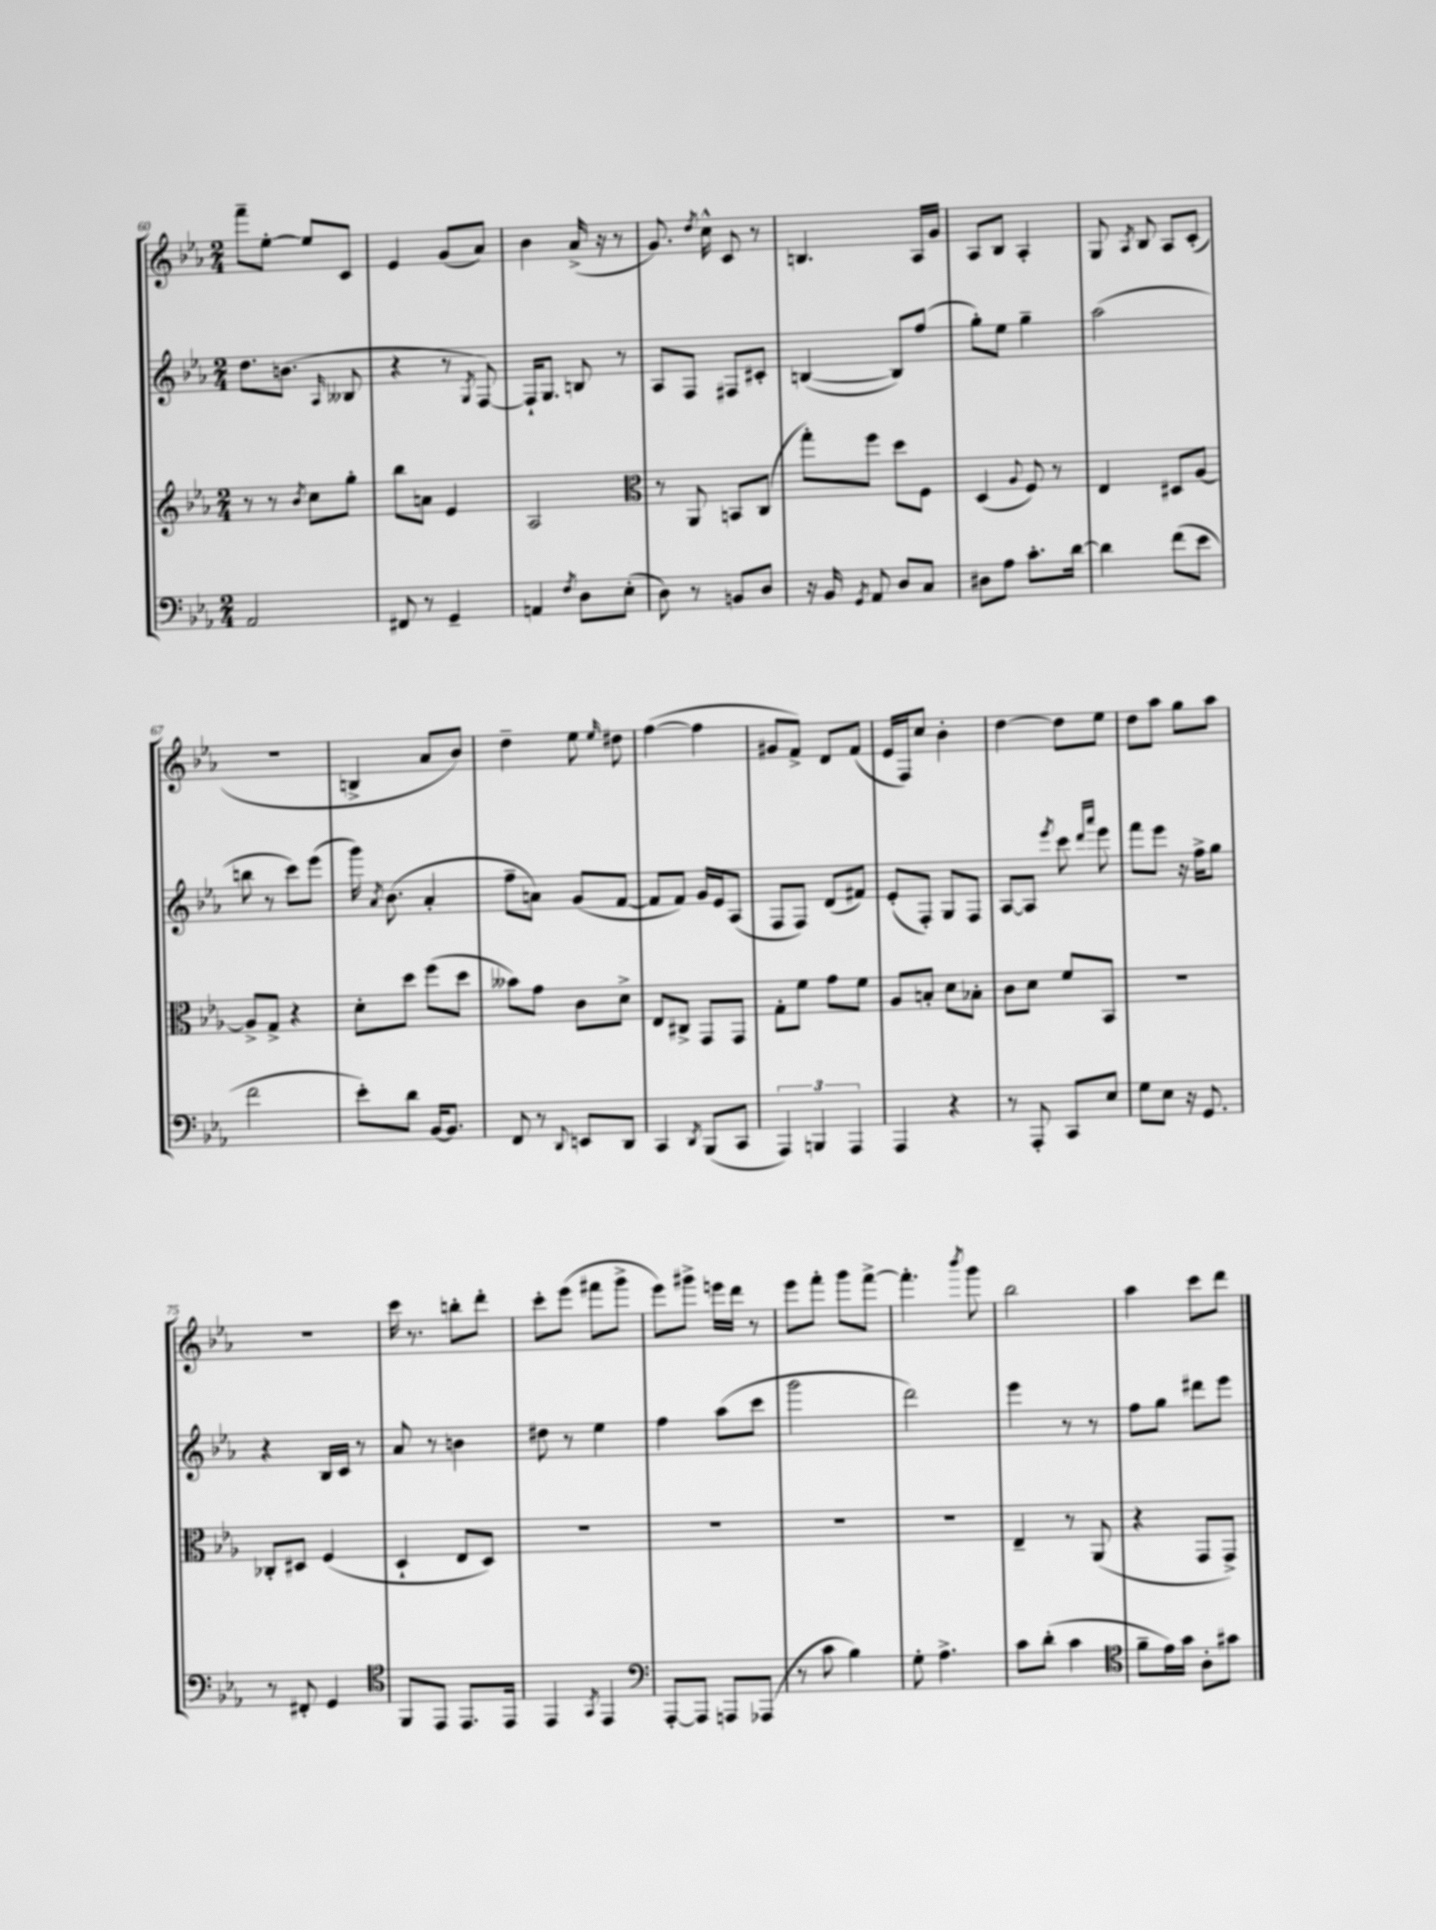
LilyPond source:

<<
\new StaffGroup <<
\new Staff = "s0" {
    \clef treble \key ees \major \numericTimeSignature \time 2/4
    \autoBeamOff f'''8[-- ees''8]~-. ees''8[ c'8] |
    ees'4 g'8[( aes'8]) |
    bes'4 aes'16->( r16 r8 |
    g'8.) \acciaccatura { d''8 } c''16-^ c'8 r8 |
    b4. aes16[ g'16] |
    aes8[ bes8] aes4-. |
    g8 \acciaccatura { aes8 } bes8 aes8[ c'8]-.( |
    R2 |
    b4-> aes'8[ bes'8]) |
    d''4-- ees''8 \grace { ees''16 } dis''8 |
    f''4~( f''4 |
    gis'8[ f'8]->) d'8[ f'8]( |
    ees'16[ f16) c''8] bes'4-. |
    d''4~ d''8[ ees''8] |
    d''8[ aes''8] g''8[ aes''8] |
    R2 |
    c'''16 r8. b''8[-. d'''8]-. |
    c'''8[-. ees'''8]( fis'''8[ g'''8]-> |
    ees'''8[) gis'''8]-> e'''16[ d'''16] r8 |
    ees'''8[ f'''8]-. g'''8[ f'''8]~-> |
    f'''4.-. \acciaccatura { bes'''8 } g'''8 |
    bes''2 |
    aes''4 c'''8[ d'''8] \bar "|." |
}
\new Staff = "s1" {
    \clef treble \key ees \major \numericTimeSignature \time 2/4
    \autoBeamOff d''8.[ b'8.]( \grace { aes16 } beses8 |
    r4 r8 \acciaccatura { g8 } f8~) |
    f16[-! g8.] b8 r8 |
    aes8[ f8] fis8[ cis'8]-. |
    b4~( b8[) f''8]( |
    g''8[-.) ees''8] g''4-- |
    aes''2( |
    b''8 r8 c'''8[) ees'''8]( |
    g'''16) \acciaccatura { aes'8 } bes'8.( aes'4-. |
    f''8[-- a'8]) g'8[( f'8]~ |
    f'8[ f'8]) g'16[ ees'16 aes8]( |
    f8[ f8]) d'8[( fis'8]) |
    ees'8[-.( f8]-.) g8[ f8] |
    aes8[~ aes8] \acciaccatura { ees'''8 } c'''8 \grace { d'''16[ aes'''16] } ees'''8 |
    f'''8[ ees'''8] r16 f''16[-> g''8] |
    r4 bes16[ c'16] r8 |
    aes'8 r8 b'4 |
    dis''8 r8 ees''4 |
    f''4 aes''8[( c'''8] |
    g'''2 |
    d'''2) |
    ees'''4 r8 r8 |
    f''8[ g''8] dis'''8[ ees'''8] \bar "|." |
}
\new Staff = "s2" {
    \clef treble \key ees \major \numericTimeSignature \time 2/4
    \autoBeamOff r8 r8 \acciaccatura { bes'8 } c''8[ g''8]-. |
    bes''8[ a'8] ees'4 |
    aes2 |
    \clef alto r8 aes,8 b,8[ c8]( |
    g''8[-.) f''8] d''8[ f8] |
    d4( \appoggiatura { aes8 } f8) r8 |
    ees4 dis8[ aes8]~ |
    aes8[-> g8]-> r4 |
    d'8[-. d''8] f''8[( d''8] |
    beses'8[) g'8] c'8[ d'8]-> |
    ees8[ cis8]-> g,8[ g,8] |
    g8[-. f'8] g'8[ f'8] |
    aes8[ b8]-. d'8[ bes8]-. |
    c'8[ d'8] f'8[ bes,8] |
    r2 |
    ces8[-. dis8] f4( |
    d4-! ees8[ d8]) |
    R2 |
    R2 |
    R2 |
    R2 |
    ees4-- r8 aes,8( |
    r4 g,8[ g,8]->) \bar "|." |
}
\new Staff = "s3" {
    \clef bass \key ees \major \numericTimeSignature \time 2/4
    \autoBeamOff aes,2 |
    fis,8 r8 g,4-- |
    a,4 \acciaccatura { f8 } d8[ ees8]-.( |
    d8) r8 b,8[ d8] |
    r16 bes,16 \acciaccatura { g,8 } aes,8 d8[ c8] |
    dis8[ aes8] c'8.[-. d'16]~ |
    d'4 f'8[( ees'8] |
    f'2 |
    ees'8[-.) d'8] bes,16[~ bes,8.] |
    f,8 r8 \appoggiatura { d,8 } e,8[ d,8] |
    c,4 \acciaccatura { d,8 } bes,,8[( c,8] |
    \tuplet 3/2 { aes,,4) b,,4 aes,,4 } |
    aes,,4 r4 |
    r8 aes,,8-. c,8[ ees8] |
    g8[ ees8] r16 g,8. |
    r8 fis,8-. g,4 |
    \clef tenor f,8[ ees,8] ees,8.[ ees,16] |
    ees,4 \acciaccatura { g,8 } ees,4 |
    \clef bass aes,,8[~-. aes,,8] a,,8[ aes,,8]( |
    r8 c'8 bes4) |
    g8-. aes4.-> |
    c'8[ d'8]-.( c'4 |
    \clef tenor f'8[-- ees'16) g'16] aes8[-. gis'8] \bar "|." |
}
>>
>>
\layout { \context { \Score currentBarNumber = #60 } }
